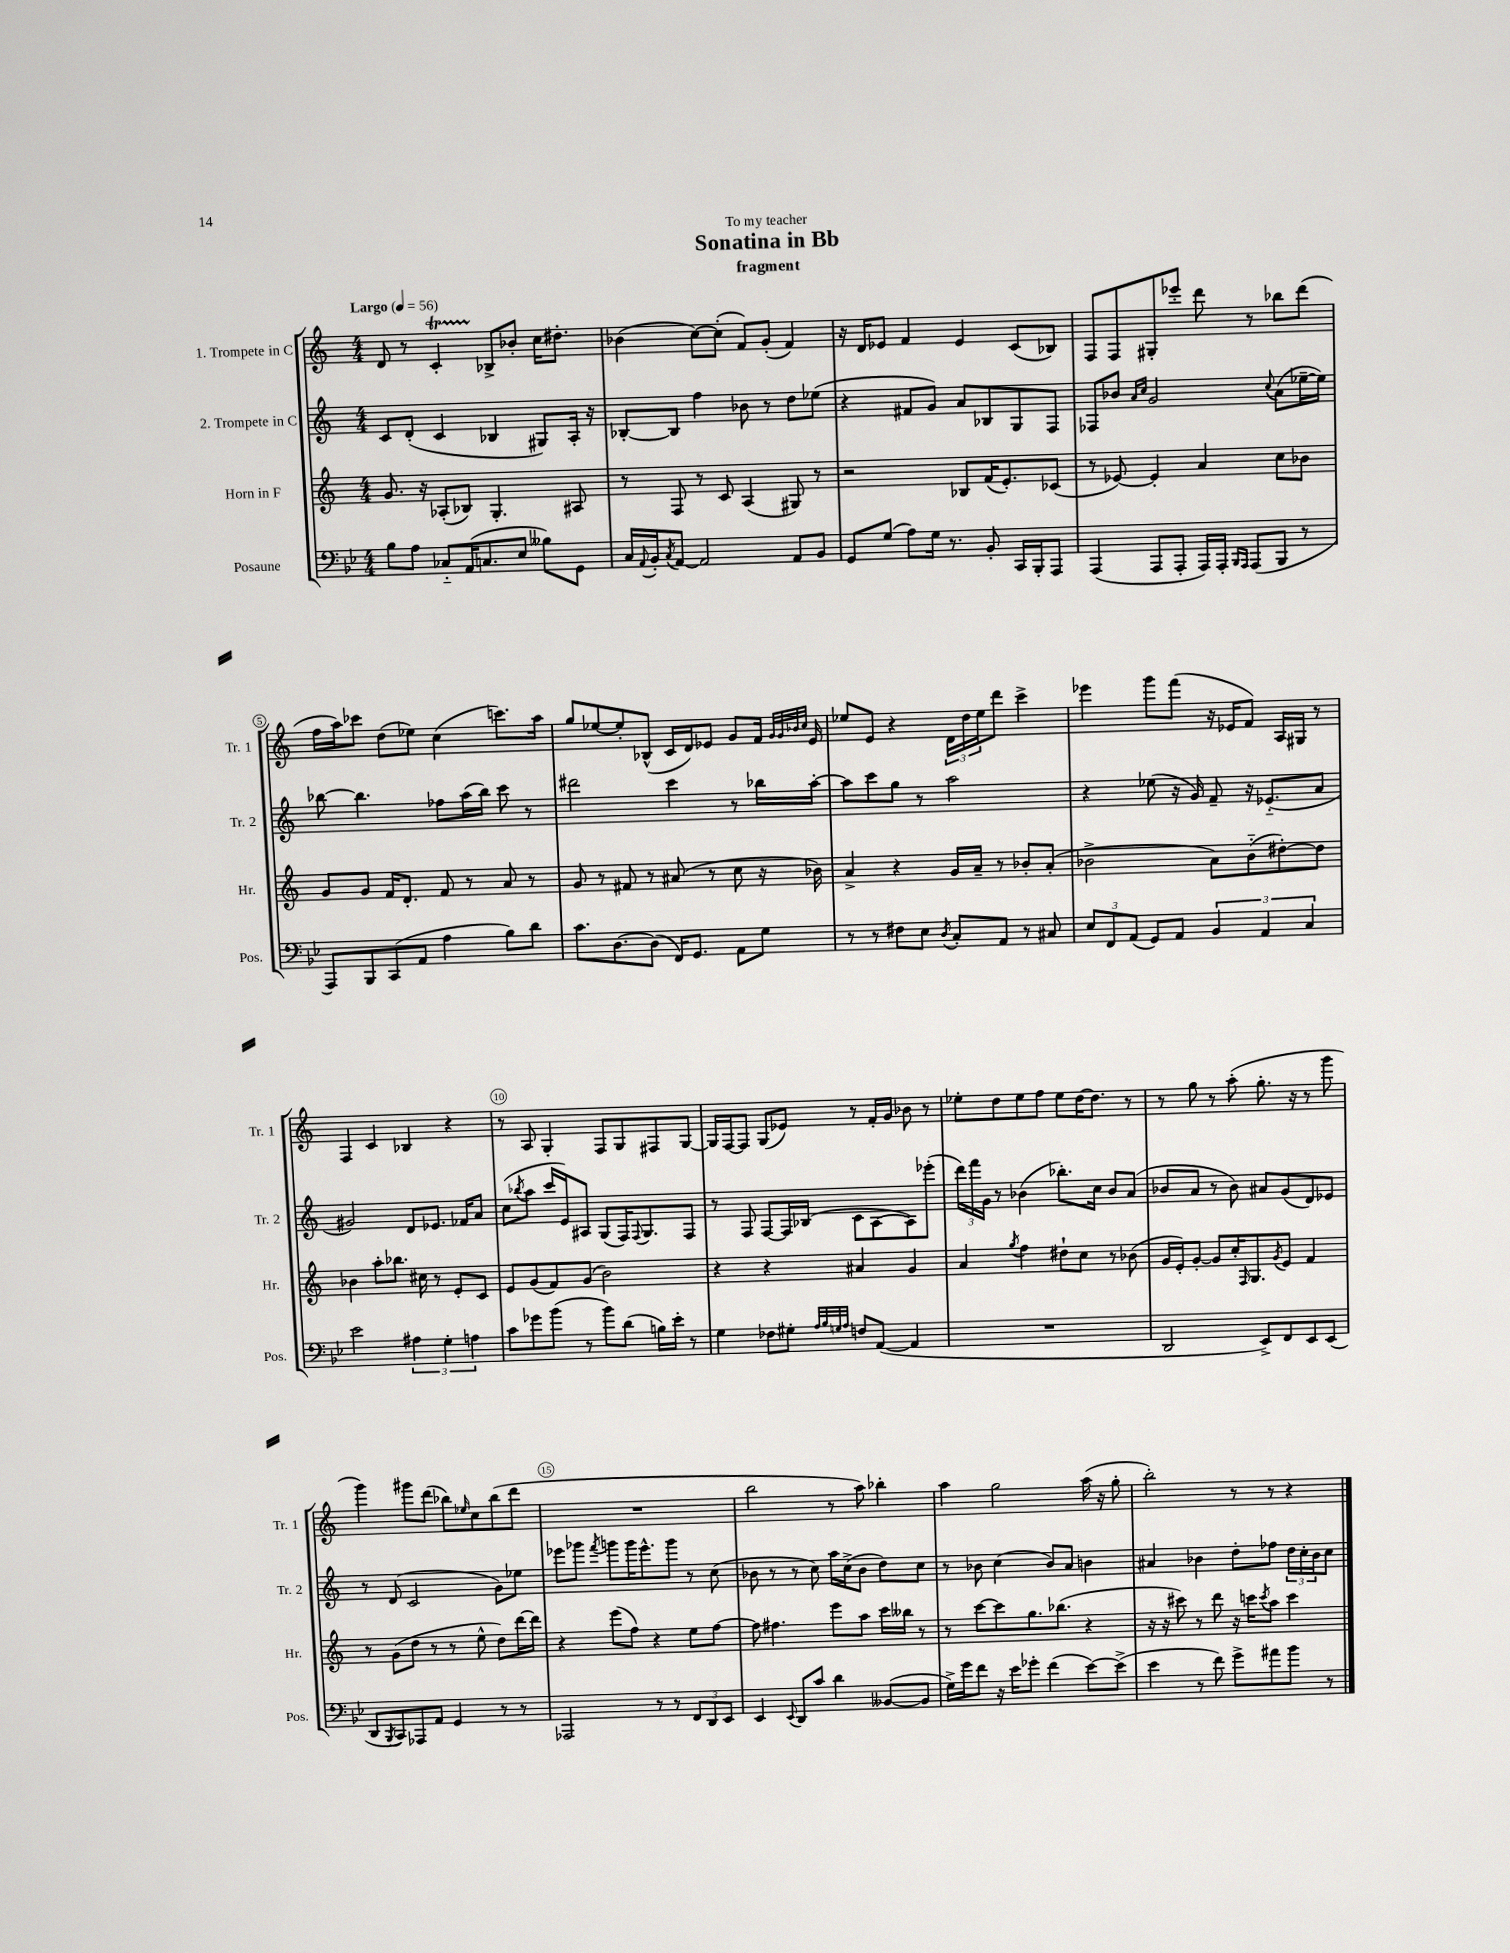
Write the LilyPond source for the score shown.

\header { title = "Sonatina in Bb" subtitle = "fragment" dedication = "To my teacher" }
<<
\new StaffGroup <<
\new Staff = "s0" \with { instrumentName = "1. Trompete in C" shortInstrumentName = "Tr. 1" } {
    \clef treble \key c \major \numericTimeSignature \time 4/4 \tempo "Largo" 4 = 56
    d'8 r8 c'4-.\startTrillSpan bes8->\stopTrillSpan bes'8-. c''16 dis''8.-. |
    bes'4( c''8~) c''8-.( f'8) g'8-.( f'4) |
    r16 d'16 ees'8 f'4 ees'4 c'8( bes8) |
    f8 f8 gis8-. ees'''8-. d'''8 r8 bes''8 d'''8( |
    f''16 a''16) ces'''8 d''8( ees''8) c''4( c'''8.) a''16 |
    g''8 ees''8~ ees''8-. bes8-^( c'16 d'16) ees'8 g'8 f'16 \grace { g'32 g'32 bes'32 c''32 } ees'16 |
    ees''8 e'8 r4 \tuplet 3/2 { d'16 d''16 ees''16 } d'''8 c'''4-> |
    ees'''4 g'''8 f'''8( r16 ees'16 f'8) a16 gis16 r8 |
    f4 c'4 bes4 r4 |
    r8 a8 g4-. f8 g8 fis8 g8~ |
    g16 f16~ f8 g8( ees'8) r8 f'16-. g'16 bes'8 r8 |
    ees''8-. d''8 ees''8 f''8 ees''8 d''16~ d''8. r8 |
    r8 g''8 r8 a''8-.( g''8.-. r16 r8 g'''8 |
    g'''4) gis'''8 d'''8( bes''8) \grace { ees''16 } c''8 bes''8( d'''8 |
    R1 |
    b''2 r8 a''8) bes''4-. |
    a''4 g''2 a''16( r16 g''8-. |
    b''2-.) r8 r8 r4 \bar "|." |
}
\new Staff = "s1" \with { instrumentName = "2. Trompete in C" shortInstrumentName = "Tr. 2" } {
    \clef treble \key c \major \numericTimeSignature \time 4/4
    c'8 d'8-.( c'4 bes4 gis8) a16-. r16 |
    bes8~-. bes8 f''4 bes'8 r8 d''8 ees''8( |
    r4 fis'8 g'8) a'8 bes8 g8 f8 |
    fes8 bes'8 \grace { a'16 c''16 } g'2 \appoggiatura { c''8 } a'8( ees''16~-- ees''16) |
    bes''8~ bes''4. fes''8 a''16( bes''16) c'''8 r8 |
    dis'''2 c'''4 r8 bes''16 a''16~-. |
    a''8 c'''8 g''8 r8 a''2 |
    r4 ees''8( r16 g'16) f'8-- r16 ees'8.-_( a'8 |
    gis'2) d'8 ees'8. fes'16 a'8 |
    c''8( \acciaccatura { bes''8 } a''8 c'''16 e'16) ais8 g8( f16) \appoggiatura { f8 } g8. f8 |
    r8 f8 f8~ f16 bes16( c'8 a8~ a8) ees'''8-.( |
    \tuplet 3/2 { d'''16) f'''16 g'16 } r8 bes'4( bes''8.-.) c''16 bes'8 a'8( |
    bes'8 a'8 r8 bes'8) ais'8 g'8( d'8) ees'8 |
    r8 d'8( c'2 g'8) ees''8 |
    ees'''8 ges'''8 \acciaccatura { f'''8 } g'''8 g'''16 ees'''8.-^ g'''8 r8 c''8( |
    bes'8 r8 r8 c''8) a''16 c''16->( bes'8 d''8) c''8 |
    r8 bes'8 c''4( bes'8) a'8 b'4 |
    ais'4 bes'4 d''8-. fes''8 \tuplet 3/2 { d''16 c''16-. bes'16 } c''8 \bar "|." |
}
\new Staff = "s2" \with { instrumentName = "Horn in F" shortInstrumentName = "Hr." } {
    \clef treble \key c \major \numericTimeSignature \time 4/4
    g'8. r16 aes8-.( bes8) g4.-. ais8 |
    r8 f8 r8 c'8 a4( gis8) r8 |
    r2 bes8 f'16( e'8.-.) ces'8( |
    r8 ees'8~) ees'4-. a'4 c''8 bes'8 |
    g'8 g'8 f'16 d'8.-. f'8 r8 a'8 r8 |
    g'8 r8 fis'8 r8 ais'8( r8 c''8 r16 bes'16) |
    a'4-> r4 g'16 a'16-- r8 bes'8-. a'8-.( |
    bes'2-> a'8) bes'8-_( dis''8~-.) dis''8 |
    bes'4 a''8-. bes''8. cis''16 r8 e'8-. c'8 |
    e'8 g'8( f'8) g'8( b'2) |
    r4 r4 ais'4 g'4 |
    a'4 \acciaccatura { g''8 } f''4 dis''8-! c''8 r8 bes'8( |
    g'16 e'16-.) g'8~-. g'8 c''16-. \grace { f16 } g8. \acciaccatura { g'8 } e'8 f'4 |
    r8 g'8( d''8 r8 r8 e''8-^ d''8) d'''16~ d'''16 |
    r4 e'''8( f''8) r4 e''8 f''8~ |
    f''8 fis''4. e'''8 a''8 c'''16 beses''16 r8 |
    r8 c'''8~ c'''8 g''8. bes''8.( r4 |
    r16 r16 cis'''8) r8 d'''8 r16 c'''16 \acciaccatura { c'''8 } a''8 c'''4 \bar "|." |
}
\new Staff = "s3" \with { instrumentName = "Posaune" shortInstrumentName = "Pos." } {
    \clef bass \key bes \major \numericTimeSignature \time 4/4
    bes8 a8 ces8-_ a,16( c8. ees8 beses8) g,8 |
    c16 \appoggiatura { a,8 } bes,16-. \acciaccatura { c8 } a,8~ a,2 a,8 bes,8 |
    g,8 g8( a8) g16 r8. bes,8-. c,16 bes,,16-. a,,8 |
    a,,4( a,,8 a,,8-. a,,16) a,,16-. \grace { bes,,16 a,,16 } a,,8( bes,,8 r8 |
    a,,8) bes,,8 c,8( a,8 a4 bes8) d'8 |
    c'8. d8.~ d8( f,16) g,8. a,8 g8 |
    r8 r8 fis8 ees8 \acciaccatura { d8 } c8-. a,8 r8 cis8 |
    \tuplet 3/2 { ees8 f,8 a,8( } g,8) a,8 \tuplet 3/2 { bes,4 a,4 c4 } |
    ees'2 \tuplet 3/2 { ais4 g4-. a4 } |
    c'8 ges'8 bes'8( r8 bes'8) d'8( b16) ees'16-. r8 |
    g4 fes8 gis8-. \grace { a32 bes32 g32 a32 } f8 a,8~( a,4 |
    R1 |
    d,2 ees,8->) f,8 ees,8 ees,8( |
    d,8 \acciaccatura { bes,,8 } c,8) aes,,8 a,8 g,4 r8 r8 |
    aes,,2 r8 r8 \tuplet 3/2 { f,8 d,8 ees,8 } |
    ees,4 \appoggiatura { ees,8 } d,8 c'8 d'4 beses,8~( beses,8 |
    g16->) g'16 f'8 r16 ees'16 ges'8-. f'4( ees'8~) ees'8->( |
    ees'4 r8 f'8) g'8-> ais'8 bes'8 r8 \bar "|." |
}
>>
>>
\layout { \context { \Score \override BarNumber.break-visibility = ##(#f #t #t) barNumberVisibility = #(every-nth-bar-number-visible 5) \override BarNumber.stencil = #(make-stencil-circler 0.1 0.3 ly:text-interface::print) } }
